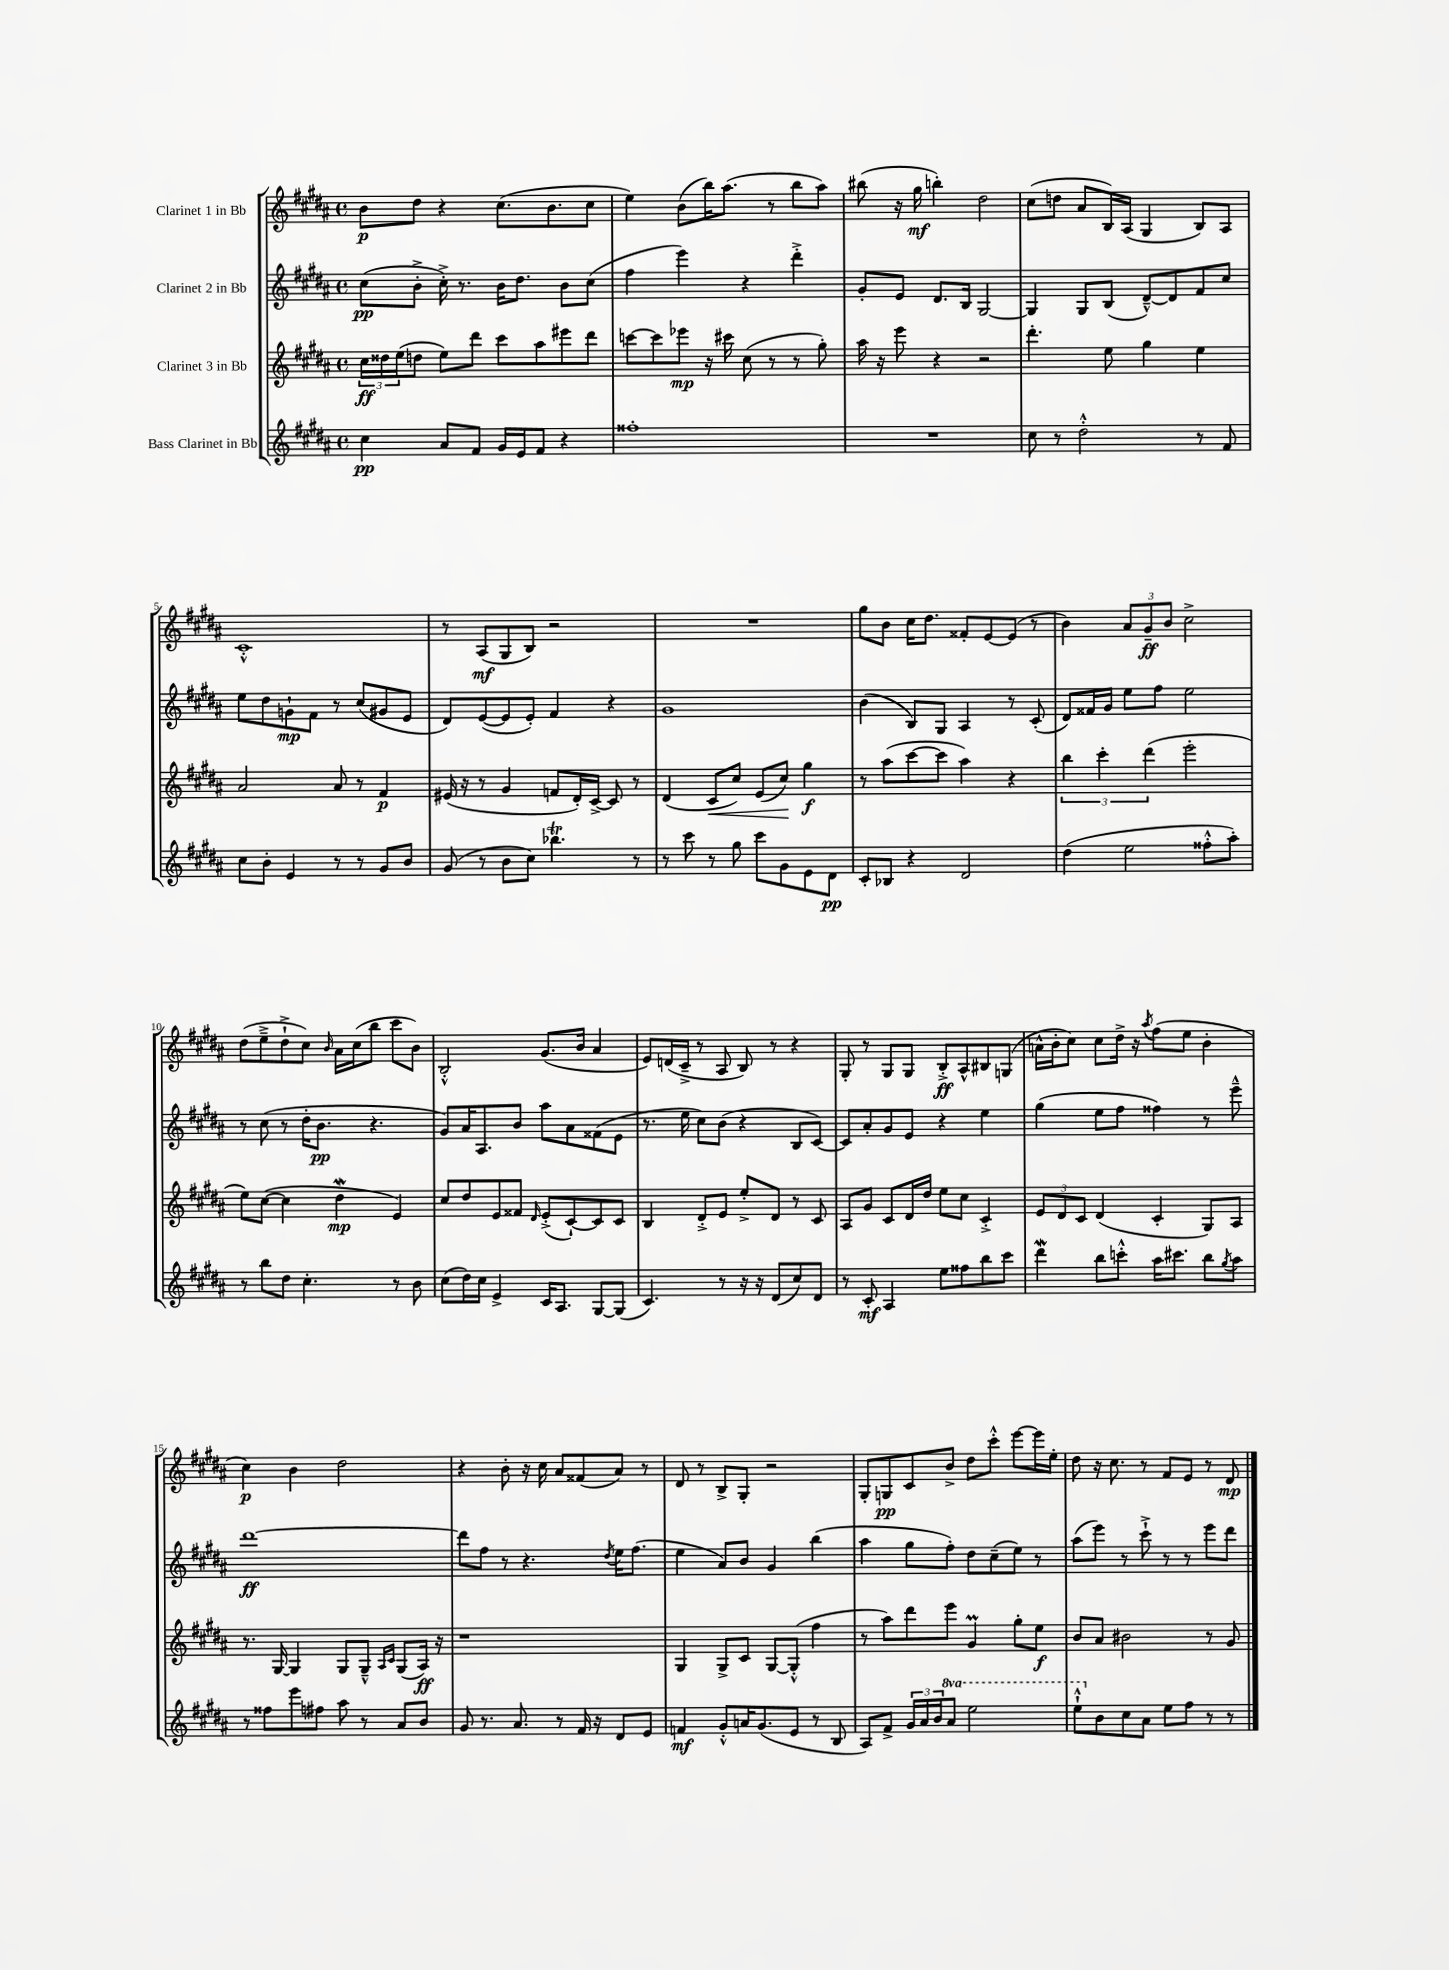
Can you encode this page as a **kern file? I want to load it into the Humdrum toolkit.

**kern	**kern	**kern	**kern
*staff4	*staff3	*staff2	*staff1
*clefG2	*clefG2	*clefG2	*clefG2
*k[f#c#g#d#a#]	*k[f#c#g#d#a#]	*k[f#c#g#d#a#]	*k[f#c#g#d#a#]
*M4/4	*M4/4	*M4/4	*M4/4
*met(c)	*met(c)	*met(c)	*met(c)
4cc#	24cc#	(8cc#	8b
.	24dd##	.	.
.	(24ee	.	.
.	8dd	8b'^	8dd#
8a#	8ee)	16cc#'^)	4r
.	.	8.r	.
8f#	8ddd#	.	.
16g#	8ccc#	16b	(8.cc#
16e	.	8.dd#	.
8f#	8aa#	.	.
.	.	.	8.b
4r	8eee#	8b	.
.	8ddd#	(8cc#	8cc#
=	=	=	=
1ff##'	[8ccc	4ff#	4ee)
.	8ccc]	.	.
.	8eee-	4eee)	(8b
.	16r	.	16bb)
.	16ccc#	.	(8.aa#
.	(8cc#	4r	.
.	8r	.	8r
.	8r	4ddd#'^	8bb
.	8gg#')	.	8aa#)
=	=	=	=
1r	16aa#	8g#'	(8bb#
.	16r	.	.
.	8eee	8e	16r
.	.	.	16gg#
.	4r	8.d#	4bb')
.	.	16B	.
.	2r	[2G#	2dd#
=	=	=	=
8cc#	4.ddd#'	4G#]	(8cc#
8r	.	.	8dd
2dd#'^^	.	8G#	8a#
.	8ee	(8B	16B)
.	.	.	(16A#
.	4gg#	[8d#~^^)	4G#
.	.	8d#]	.
8r	4ee	8f#	8B)
8f#	.	8cc#	8A#
=	=	=	=
8cc#	2a#	8ee	1c#'^^
8b'	.	8dd#	.
4e	.	8g`	.
.	.	8f#	.
8r	8a#	8r	.
8r	8r	(8cc#	.
8g#	4f#	8g#	.
8b	.	8e	.
=	=	=	=
(8g#	(16e#	8d#)	8r
.	16r	.	.
8r	8r	([8e	(8A#
8b	4g#	8e]	8G#
8cc#)	.	8e')	8B)
4.bb-	8f	4f#	2r
.	16d#')	.	.
.	[16c#^	.	.
.	8c#]	4r	.
8r	8r	.	.
=	=	=	=
8r	(4d#	1g#	1r
8ccc#	.	.	.
8r	8c#	.	.
8gg#	8cc#)	.	.
8ccc#	(8e	.	.
8g#	8cc#)	.	.
8e	4gg#	.	.
8d#	.	.	.
=	=	=	=
8c#'	8r	(4b	8gg#
8B-	(8aa#	.	8b
4r	[8ccc#	8B)	16cc#
.	.	.	8.dd#
.	8ccc#]	8G#	.
2d#	4aa#)	4A#	8f##'
.	.	.	[8e
.	4r	8r	(8e]
.	.	(8c#'	8r
=	=	=	=
(4dd#	6bb	8d#)	4b)
.	.	16f##	.
.	6ccc#'	.	.
.	.	16g#	.
2ee	.	8ee	12a#
.	(6ddd#	.	12g#~
.	.	8ff#	.
.	.	.	12b
.	2eee'	2ee	2cc#^
8ff##'^^	.	.	.
8aa#')	.	.	.
=	=	=	=
8r	8ee)	8r	(8dd#
8bb	([8cc#	(8cc#	8ee~^
8dd#	4cc#]	8r	8dd#`^
4.cc#'	.	16dd#'	8cc#)
.	.	8.b	.
.	.	.	16qqb
.	4dd#	.	16a#
.	.	.	(16cc#
.	.	4.r	8bb
8r	4e)	.	8ccc#
8b	.	.	8b)
=	=	=	=
(8cc#	8cc#	8g#)	2B'^^
16dd#)	8dd#	16a#	.
16cc#	.	8.A#	.
4e^	8e	.	.
.	8f##	8b	.
.	16qqd#	.	.
16c#	(8e'^	8aa#	(8.g#
8.A#	.	.	.
.	[8c#`)	8a#	.
.	.	.	16b
[8G#	8c#]	(8f##	4a#
(8G#]	8c#	8e	.
=	=	=	=
4.c#)	4B	8.r	8e)
.	.	.	(16d
.	.	16ee	16c#~^
.	8d#'^	8cc#)	8r
8r	8e	(8b	8A#
16r	8ee'^	4r	8B)
16r	.	.	.
(8d#	8d#	.	8r
8cc#)	8r	8B	4r
8d#	8c#	[8c#)	.
=	=	=	=
8r	8A#	8c#]	8G#'
8c#'	8g#	8a#'	8r
4A#	8c#	8g#	8G#
.	16d#	8e	8G#
.	16dd#	.	.
8ee	8ee	4r	8B'^
8ff##	8cc#	.	8A#^^
8bb	4c#'^	4ee	8B#
8ccc#	.	.	(8G
=	=	=	=
4ddd#	12e	(4gg#	16a^^
.	.	.	16b'
.	12d#	.	.
.	.	.	8cc#)
.	12c#	.	.
8bb	(4d#	8ee	8cc#
8ccc'^^	.	8ff#	16dd#^
.	.	.	16r
.	.	.	8qaa#
16aa#	4c#'	4ff##)	(8ff#
8.ccc#	.	.	.
.	.	.	8ee
8bb	8G#)	8r	4b'
8qgg#	.	.	.
8aa#	8A#	8eee~^^	.
=	=	=	=
8r	8.r	[1ddd#	4cc#)
8ff##	.	.	.
.	[16G#	.	.
8eee	4G#]	.	4b
8ff#	.	.	.
8aa#	8G#	.	2dd#
8r	8G#~^^	.	.
.	16qqA#	.	.
.	16qqc#	.	.
8a#	(8G#	.	.
8b	16A#)	.	.
.	16r	.	.
=	=	=	=
8g#	1r	8ddd#]	4r
8.r	.	8ff#	.
.	.	8r	8b'
8.a#	.	.	.
.	.	4.r	16r
.	.	.	16cc#
8r	.	.	8a#
16f#	.	.	(8f##
16r	.	.	.
.	.	8qdd#	.
8d#	.	16ee	8a#)
.	.	(8.ff#	.
8e	.	.	8r
=	=	=	=
4f	4G#	4ee	8d#
.	.	.	8r
8g#'^^	8G#^	8a#)	8B^
16a	8c#	8b	8G#'
(8.g#	.	.	.
.	[8G#	4g#	2r
8e	(8G#'^^]	.	.
8r	4ff#	(4bb	.
8B	.	.	.
=	=	=	=
8A#)	8r	4aa#	8G#'
8f#^	8aa#)	.	8G
24g#	8ddd#	8gg#	8c#
24a#	.	.	.
24b	.	.	.
8aa#	8eee	8ff#')	8b^
2eee	4g#	8dd#	8dd#
.	.	(8cc#~	8ccc#'^^
.	8gg#'	8ee)	[8eee
.	8ee	8r	16eee]
.	.	.	16ee'
=	=	=	=
8eee`^^	8b	(8aa#	8dd#
8b	8a#	8eee)	16r
.	.	.	8.cc#
8cc#	2b#	8r	.
8a#	.	8ccc#`^	8r
8ee	.	8r	8f#
8ff#	.	8r	8e
8r	8r	8eee	8r
8r	8g#	8ddd#	8d#
==	==	==	==
*-	*-	*-	*-
